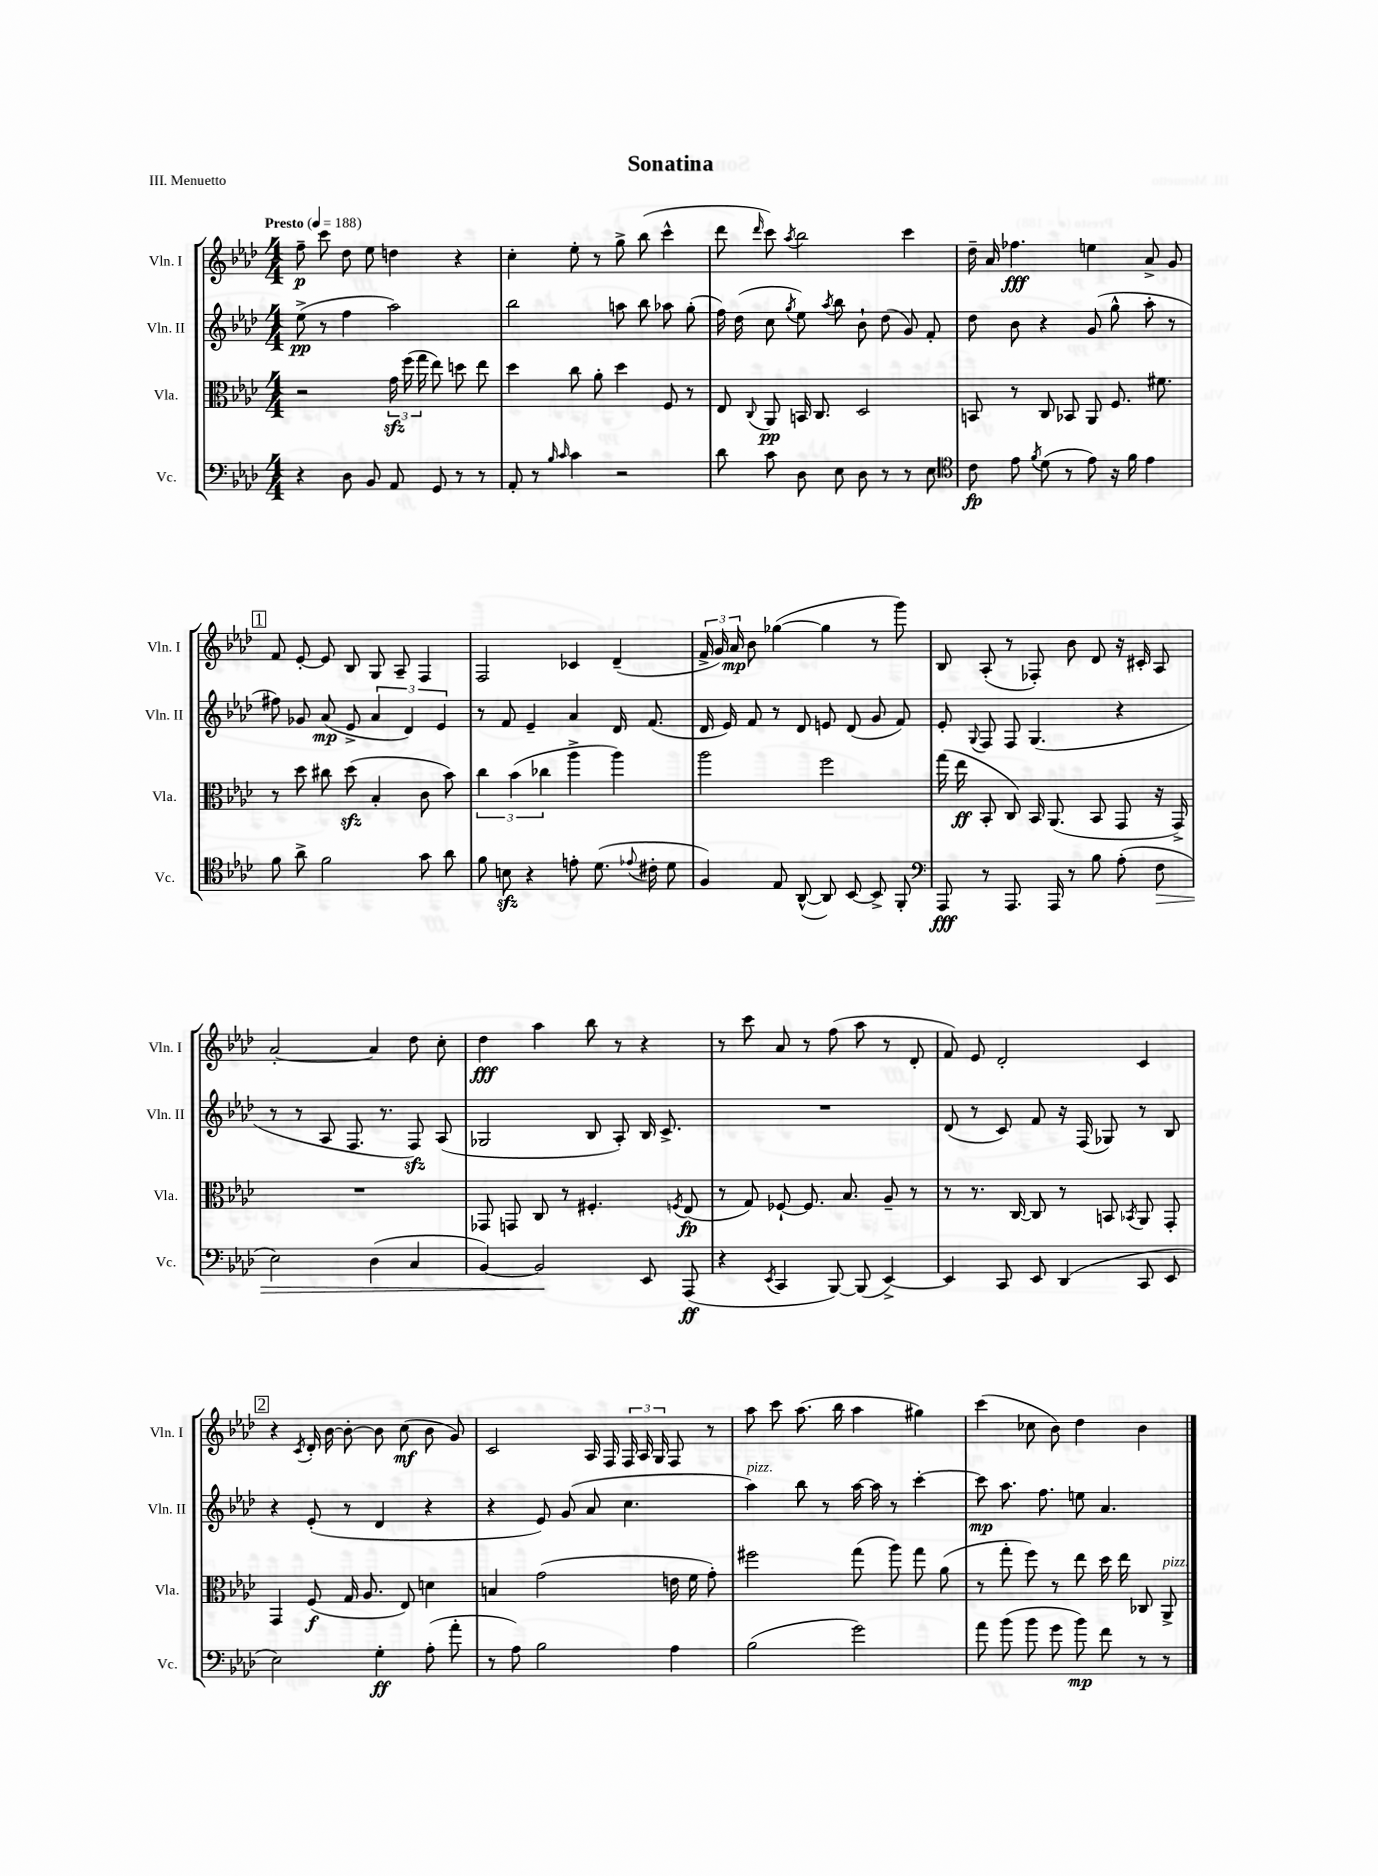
\header { title = "Sonatina" piece = "III. Menuetto" }
<<
\new StaffGroup <<
\new Staff = "s0" \with { instrumentName = "Vln. I" shortInstrumentName = "Vln. I" } {
    \clef treble \key aes \major \numericTimeSignature \time 4/4 \tempo "Presto" 4 = 188
    \autoBeamOff f''8--\p c'''8 des''8 ees''8 d''4 r4 |
    c''4-. ees''8-. r8 g''8-> bes''8( c'''4-^ |
    des'''8 \grace { des'''16 } c'''8) \acciaccatura { aes''8 } bes''2 c'''4 |
    des''16-- aes'16 fes''4.\fff e''4 aes'8-> g'8 |
    \mark \markup { \box "1" } f'8 ees'8~-. ees'8 bes8 g8 aes8-- f4 |
    f2 ces'4 des'4--( |
    \tuplet 3/2 { f'16-> g'16) aes'16\mp } bes'8 ges''4~( ges''4 r8 g'''8) |
    bes8 aes8-.( r8 fes8-.) bes'8 des'8 r16 cis'16-. aes8 |
    aes'2~-. aes'4 des''8 c''8-. |
    des''4\fff aes''4 bes''8 r8 r4 |
    r8 c'''8 aes'8 r8 f''8( aes''8 r8 des'8-. |
    f'8) ees'8 des'2-. c'4 |
    \mark \markup { \box "2" } r4 \acciaccatura { c'8 } des'16-. bes'16~ bes'8~-. bes'8 c''8\mf( bes'8 g'8) |
    c'2 aes16 f16 \tuplet 3/2 { f16 aes16 g16 } f8 r8 |
    aes''8 c'''8 aes''8.( bes''16 aes''4 gis''4) |
    c'''4( ces''8 bes'8) des''4 bes'4 \bar "|." |
}
\new Staff = "s1" \with { instrumentName = "Vln. II" shortInstrumentName = "Vln. II" } {
    \clef treble \key aes \major \numericTimeSignature \time 4/4
    \autoBeamOff ees''8->\pp( r8 f''4 aes''2) |
    bes''2 a''8 bes''8 aes''8 g''8-.( |
    f''16) des''16( c''8 \acciaccatura { g''8 } ees''8) \acciaccatura { aes''8 } bes''8 bes'8-! des''8( g'8) f'8-. |
    des''8 bes'8 r4 g'8( g''8-^ aes''8-. r8 |
    \mark \markup { \box "1" } fis''8) ges'8 aes'8\mp( ees'8-> \tuplet 3/2 { aes'4 des'4) ees'4 } |
    r8 f'8 ees'4-- aes'4 des'16 f'8.( |
    des'16 ees'16) f'8 r8 des'8 e'8 des'8( g'8 f'8) |
    ees'8-. \appoggiatura { g8 } f8 f8 g4.( r4 |
    r8 r8 aes8 f8. r8. f8\sfz) aes8( |
    ges2 bes8 aes8-.) bes16 c'8.-> |
    R1 |
    des'8( r8 c'8) f'8 r16 f16( ges8) r8 bes8 |
    \mark \markup { \box "2" } r4 ees'8-.( r8 des'4 r4 |
    r4 ees'8) g'8( aes'8 c''4. |
    aes''4^\markup { \italic "pizz." }) bes''8 r8 aes''16~ aes''16 r8 c'''4~-. |
    c'''8\mp aes''8. f''8. e''8 aes'4. \bar "|." |
}
\new Staff = "s2" \with { instrumentName = "Vla." shortInstrumentName = "Vla." } {
    \clef alto \key aes \major \numericTimeSignature \time 4/4
    \autoBeamOff r2 \tuplet 3/2 { g'16\sfz f''16( g''16 } ees''8) d''8 ees''8 |
    des''4 c''8 aes'8-. des''4 f8 r8 |
    ees8 \appoggiatura { c8 } aes,8\pp b,16 c8. des2 |
    b,8 r8 c8 bes,8 aes,8 f8. fis'8. |
    \mark \markup { \box "1" } r8 des''8 cis''8 des''8\sfz( bes4-. c'8 bes'8) |
    \tuplet 3/2 { c''4 bes'4( ces''4 } aes''4-> aes''4) |
    aes''2 f''2 |
    g''16( ees''16\ff bes,8-. c8) bes,16 aes,8.( bes,8 g,8 r16 g,16->) |
    R1 |
    ges,8 g,8 c8 r8 fis4.-. \acciaccatura { f8 } ees8\fp( |
    r8 g8) fes8~-! fes8. bes8. aes8-- r8 |
    r8 r8. c16~ c8 r8 b,8 \acciaccatura { bes,8 } aes,8 g,8-. |
    \mark \markup { \box "2" } g,4 f8\f( g16 aes8. ees8) d'4 |
    b4 g'2( e'16 f'16 g'8-.) |
    fis''2 g''8( aes''8) g''8 aes'8( |
    r8 g''8-. f''8) r8 ees''8 des''16 ees''16 ces8 aes,8->^\markup { \italic "pizz." } \bar "|." |
}
\new Staff = "s3" \with { instrumentName = "Vc." shortInstrumentName = "Vc." } {
    \clef bass \key aes \major \numericTimeSignature \time 4/4
    \autoBeamOff r4 des8 bes,8 aes,8 g,8 r8 r8 |
    aes,8-. r8 \grace { bes16 c'16 } c'4 r2 |
    des'8 c'8 des8 ees8 des8 r8 r8 ees8 |
    \clef tenor c'8\fp ees'8 \acciaccatura { f'8 } des'8( r8 ees'8) r16 f'16 ees'4 |
    \mark \markup { \box "1" } f'8 aes'8-> f'2 g'8 aes'8 |
    f'8 b8\sfz r4 e'8-. des'8.( \appoggiatura { ees'8 } cis'16-. des'8 |
    f4) ees8 aes,8~-^( aes,8) bes,8~ bes,8-> f,8-. |
    \clef bass aes,,8\fff r8 aes,,8. aes,,16 r8 bes8 aes8-.( f8\> |
    ees2) des4( c4 |
    bes,4~) bes,2\! ees,8 aes,,8\ff( |
    r4 \acciaccatura { ees,8 } c,4 bes,,8~) bes,,8( ees,4~->) |
    ees,4 c,8 ees,8 des,4( c,8 ees,8 |
    \mark \markup { \box "2" } ees2) g4-.\ff aes8-.( aes'8-. |
    r8 aes8) bes2 aes4 |
    bes2( g'2) |
    aes'8 bes'8( bes'8 g'8 bes'8\mp) f'8 r8 r8 \bar "|." |
}
>>
>>
\layout { \context { \Score \remove "Bar_number_engraver" } }
